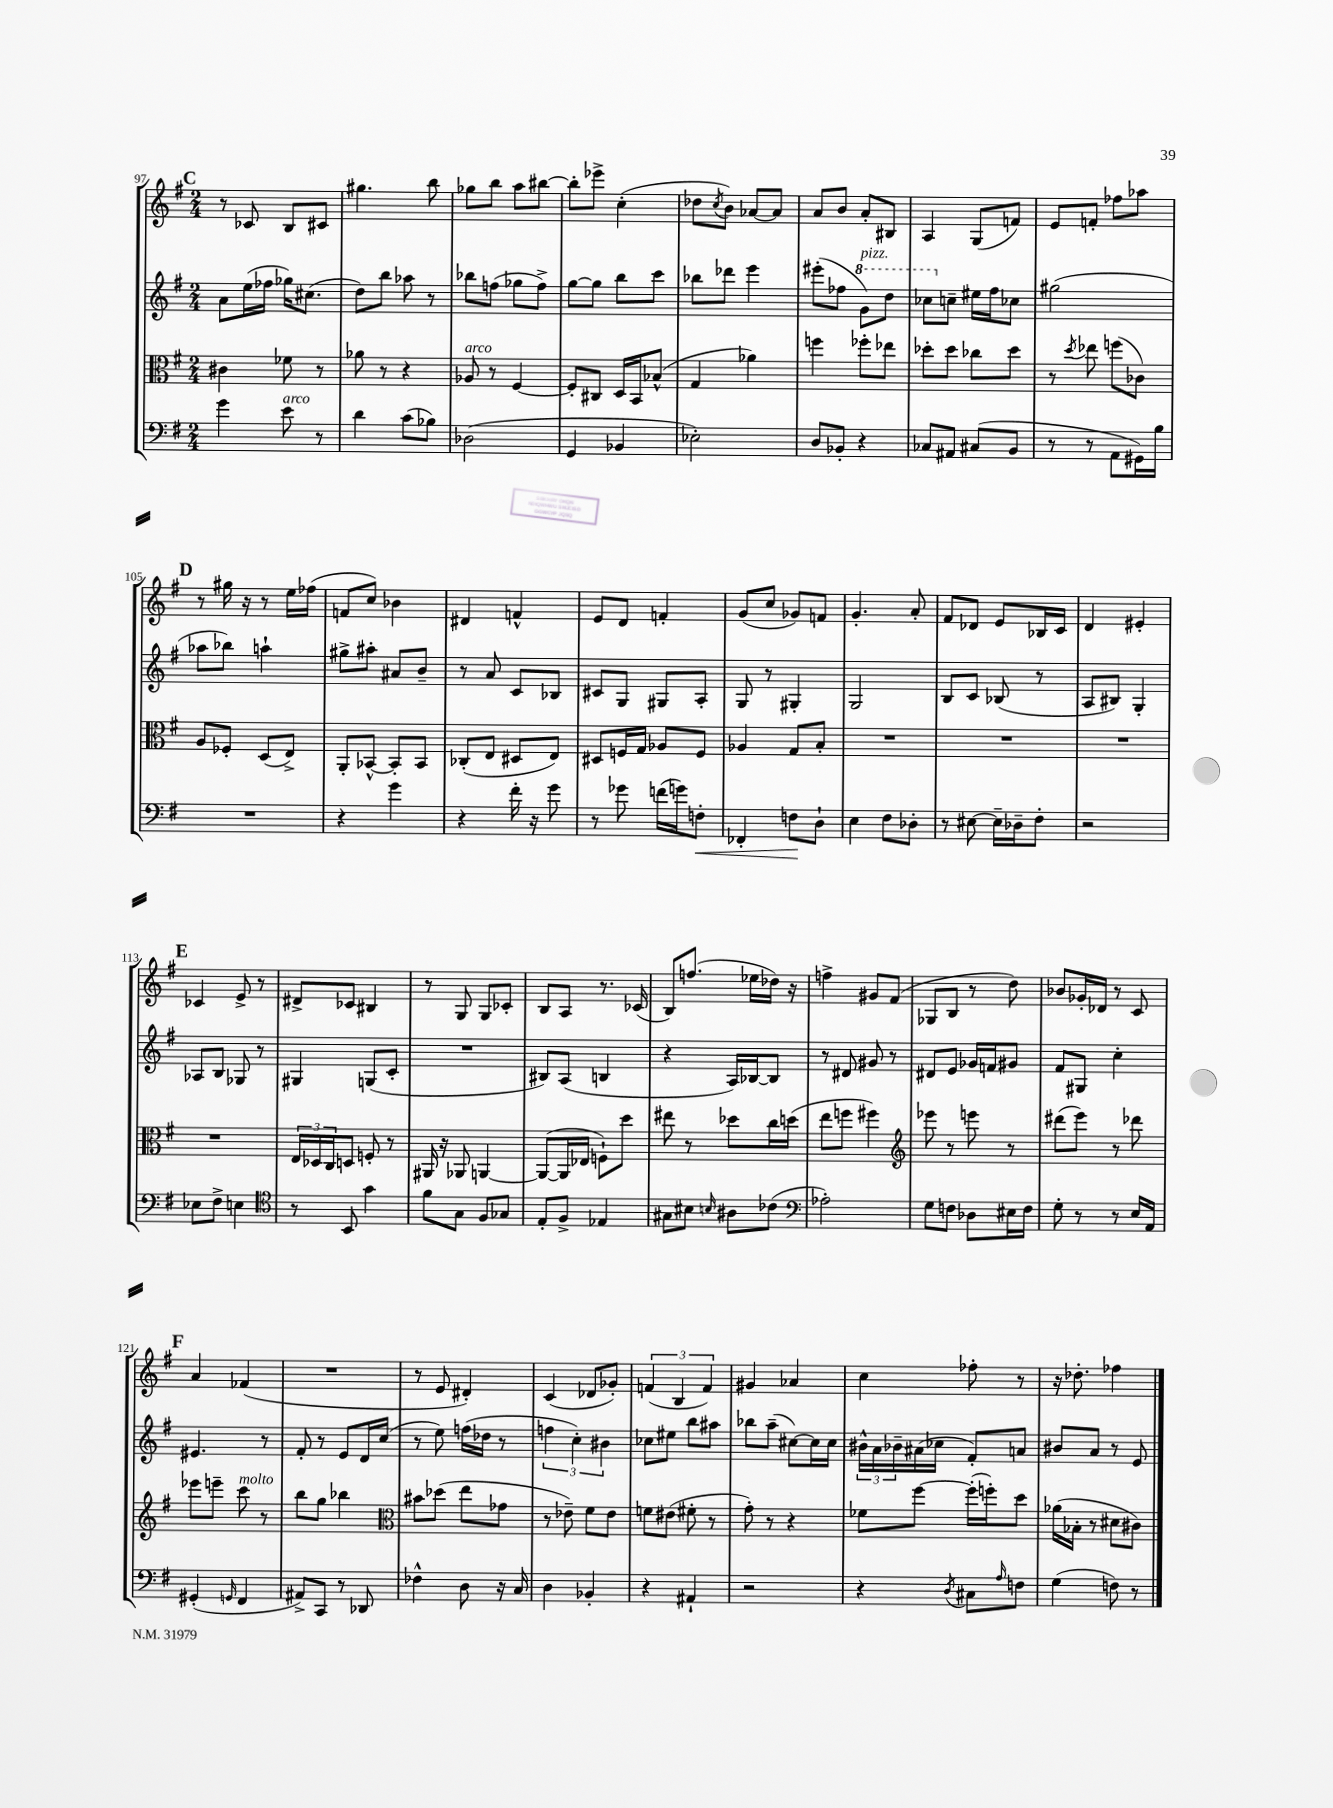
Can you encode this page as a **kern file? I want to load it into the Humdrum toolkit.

**kern	**kern	**kern	**kern
*staff4	*staff3	*staff2	*staff1
*clefF4	*clefC3	*clefG2	*clefG2
*k[f#]	*k[f#]	*k[f#]	*k[f#]
*M2/4	*M2/4	*M2/4	*M2/4
4g	4c#	8a	8r
.	.	(16ee	8c-
.	.	16ff-	.
8e	8f-	16gg-)	8B
.	.	(8.cc#	.
8r	8r	.	8c#
=	=	=	=
4d	8a-	8dd)	4.gg#
.	8r	8bb	.
(8c	4r	8aa-	.
8B-)	.	8r	8bb
=	=	=	=
(2D-	8A-	8bb-	8gg-
.	8r	(8ff	8bb
.	[4F#	8gg-	8aa
.	.	8ff^)	[8bb#
=	=	=	=
4GG	8F#']	[8gg	8bb#']
.	8C#	8gg]	8eee-^
4BB-	16D	8bb	(4cc'
.	16BB	.	.
.	(8B-^^	8ccc	.
=	=	=	=
2E-')	4G	8bb-	8dd-
.	.	.	8qcc
.	.	8ddd-	8b)
.	4a-)	4eee	[8a-
.	.	.	8a-]
=	=	=	=
8D	4ff	(8eee#'	8a
8BB-'	.	8ff-	8b
4r	8ff-'	8gg)	8a'
.	8ee-	8ddd	8B#
=	=	=	=
8C-	8dd-'	8ccc-	4A
8AA#	8dd-	8cc~	.
(8C#	8cc-	16ee#	(8G
.	.	16ff#	.
8BB	8dd-	8cc-	8f)
=	=	=	=
8r	8r	(2gg#	8e
.	8qdd	.	.
8r	8ee-	.	8f'
8AA	(8ff	.	8ff-
16GG#)	8c-)	.	8aa-
16B	.	.	.
=	=	=	=
2r	8A	8aa-	8r
.	8F-'	8bb-)	16gg#
.	.	.	16r
.	(8D	4aa`	8r
.	8E^)	.	16ee
.	.	.	(16ff-
=	=	=	=
4r	8AA'	8gg#^	8f
.	[8BB-^^	8aa#'	8cc)
4g	8BB-']	8a#	4b-
.	8BB-	8b~	.
=	=	=	=
4r	(8C-'	8r	4d#
.	8E	8a	.
16f#'	8D#	8c	4f^^
16r	.	.	.
8g	8E)	8B-	.
=	=	=	=
8r	8D#	8c#	8e
8g-	16F	8G	8d
.	16G	.	.
(16f	8A-	8G#	4f'
16g)	.	.	.
8F'	8F	8A'	.
=	=	=	=
4FF-'	4A-	8G	(8g
.	.	8r	8cc
8F	8G	4G#'	8g-)
8D`	8B'	.	8f
=	=	=	=
4E	2r	2G	4.g'
8F#	.	.	.
8D-'	.	.	8a'
=	=	=	=
8r	2r	8B	8f#
[8E#	.	8c	8d-
16E#~]	.	(8B-	8e
16D-~	.	.	.
8F#'	.	8r	16B-
.	.	.	16c
=	=	=	=
2r	2r	8A	4d
.	.	8B#)	.
.	.	4G'	4e#'
=	=	=	=
8E-	2r	8A-	4c-
8F#^	.	8B	.
4E	.	8G-	8e^
.	.	8r	8r
=	=	=	=
*clefC4	*	*	*
8r	24E	4G#	8d#^
.	24D-	.	.
.	24C	.	.
8BB	8D	.	8c-
4g	8F'	(8G	4B#
.	8r	8c'	.
=	=	=	=
8f#	16AA#	2r	8r
.	16r	.	.
8G	8AA-	.	8G
8F#	[4AA	.	8G
8G-	.	.	8c-'
=	=	=	=
8E'	(8AA_	8B#)	8B
8F#^	16AA]	(8A	8A
.	16E-	.	.
4E-	8F`)	4B	8.r
.	8dd	.	.
.	.	.	(16c-
=	=	=	=
8G#	8ee#	4r	8B)
8B#	8r	.	(8.ff
16qqB	.	.	.
8A#	8dd-	16A)	.
.	.	[16B-	16ee-
(8c-	16cc	8B-]	16dd-)
.	(16dd	.	16r
=	=	=	=
*clefF4	*	*	*
2A-')	8ee	8r	4ff^
.	8ff	8d#	.
.	4ff#)	8g#	8g#
.	.	8r	(8f#
=	=	=	=
*	*clefG2	*	*
8G	8eee-	8d#	8G-
8F	8r	8e	8B
8D-	8eee	16g-	8r
.	.	16f	.
16E#	8r	8g#	8dd)
16F	.	.	.
=	=	=	=
8G'	(8ddd#	8f#	8b-
8r	8eee)	8G#	16g-'
.	.	.	16d-
8r	8r	4cc'	8r
16E	8ddd-	.	8c
16AA	.	.	.
=	=	=	=
(4GG#'	8eee-	4.e#	4a
.	8eee~	.	.
16qqGG	.	.	.
4FF#	8ccc	.	(4f-
.	8r	8r	.
=	=	=	=
8AA#^)	8bb	8f#'	2r
8CC	8gg	8r	.
8r	4bb-	8e	.
8DD-	.	16d	.
.	.	(16cc	.
=	=	=	=
*	*clefC3	*	*
4F-^^	8b#	8r	8r
.	(8dd-	8ee)	8e
8D	8ee	(16ff	4d#')
.	.	16dd-	.
16r	8g-	8r	.
16C	.	.	.
=	=	=	=
4D	8r	6ff	(4c
.	8e-~)	.	.
.	.	6cc')	.
4BB-'	8f#	.	8d-
.	.	6b#	.
.	8e-	.	8g-')
=	=	=	=
4r	8f	8cc-	(6f
.	(8e#	8ee#	.
.	.	.	6B
4AA#`	8f#'	8bb	.
.	.	.	6f)
.	8r	8aa#	.
=	=	=	=
2r	8g')	8bb-	4g#
.	8r	(8aa~	.
.	4r	[8cc#)	4a-
.	.	16cc#]	.
.	.	16cc#	.
=	=	=	=
4r	8f-	24b#^^	4cc
.	.	24a	.
.	.	24b-~	.
.	[8ff#	(16a#	.
.	.	16cc-	.
8qD	.	.	.
8C#	(16ff#']	8f#')	8ff-'
.	16ff')	.	.
16qqA	.	.	.
8F	8dd	8a	8r
=	=	=	=
(4G	(16a-	8b#	16r
.	16B-'	.	8.dd-'
.	8r	8a	.
8F)	8d#	8r	4ff-
8r	8c#)	8e	.
==	==	==	==
*-	*-	*-	*-
